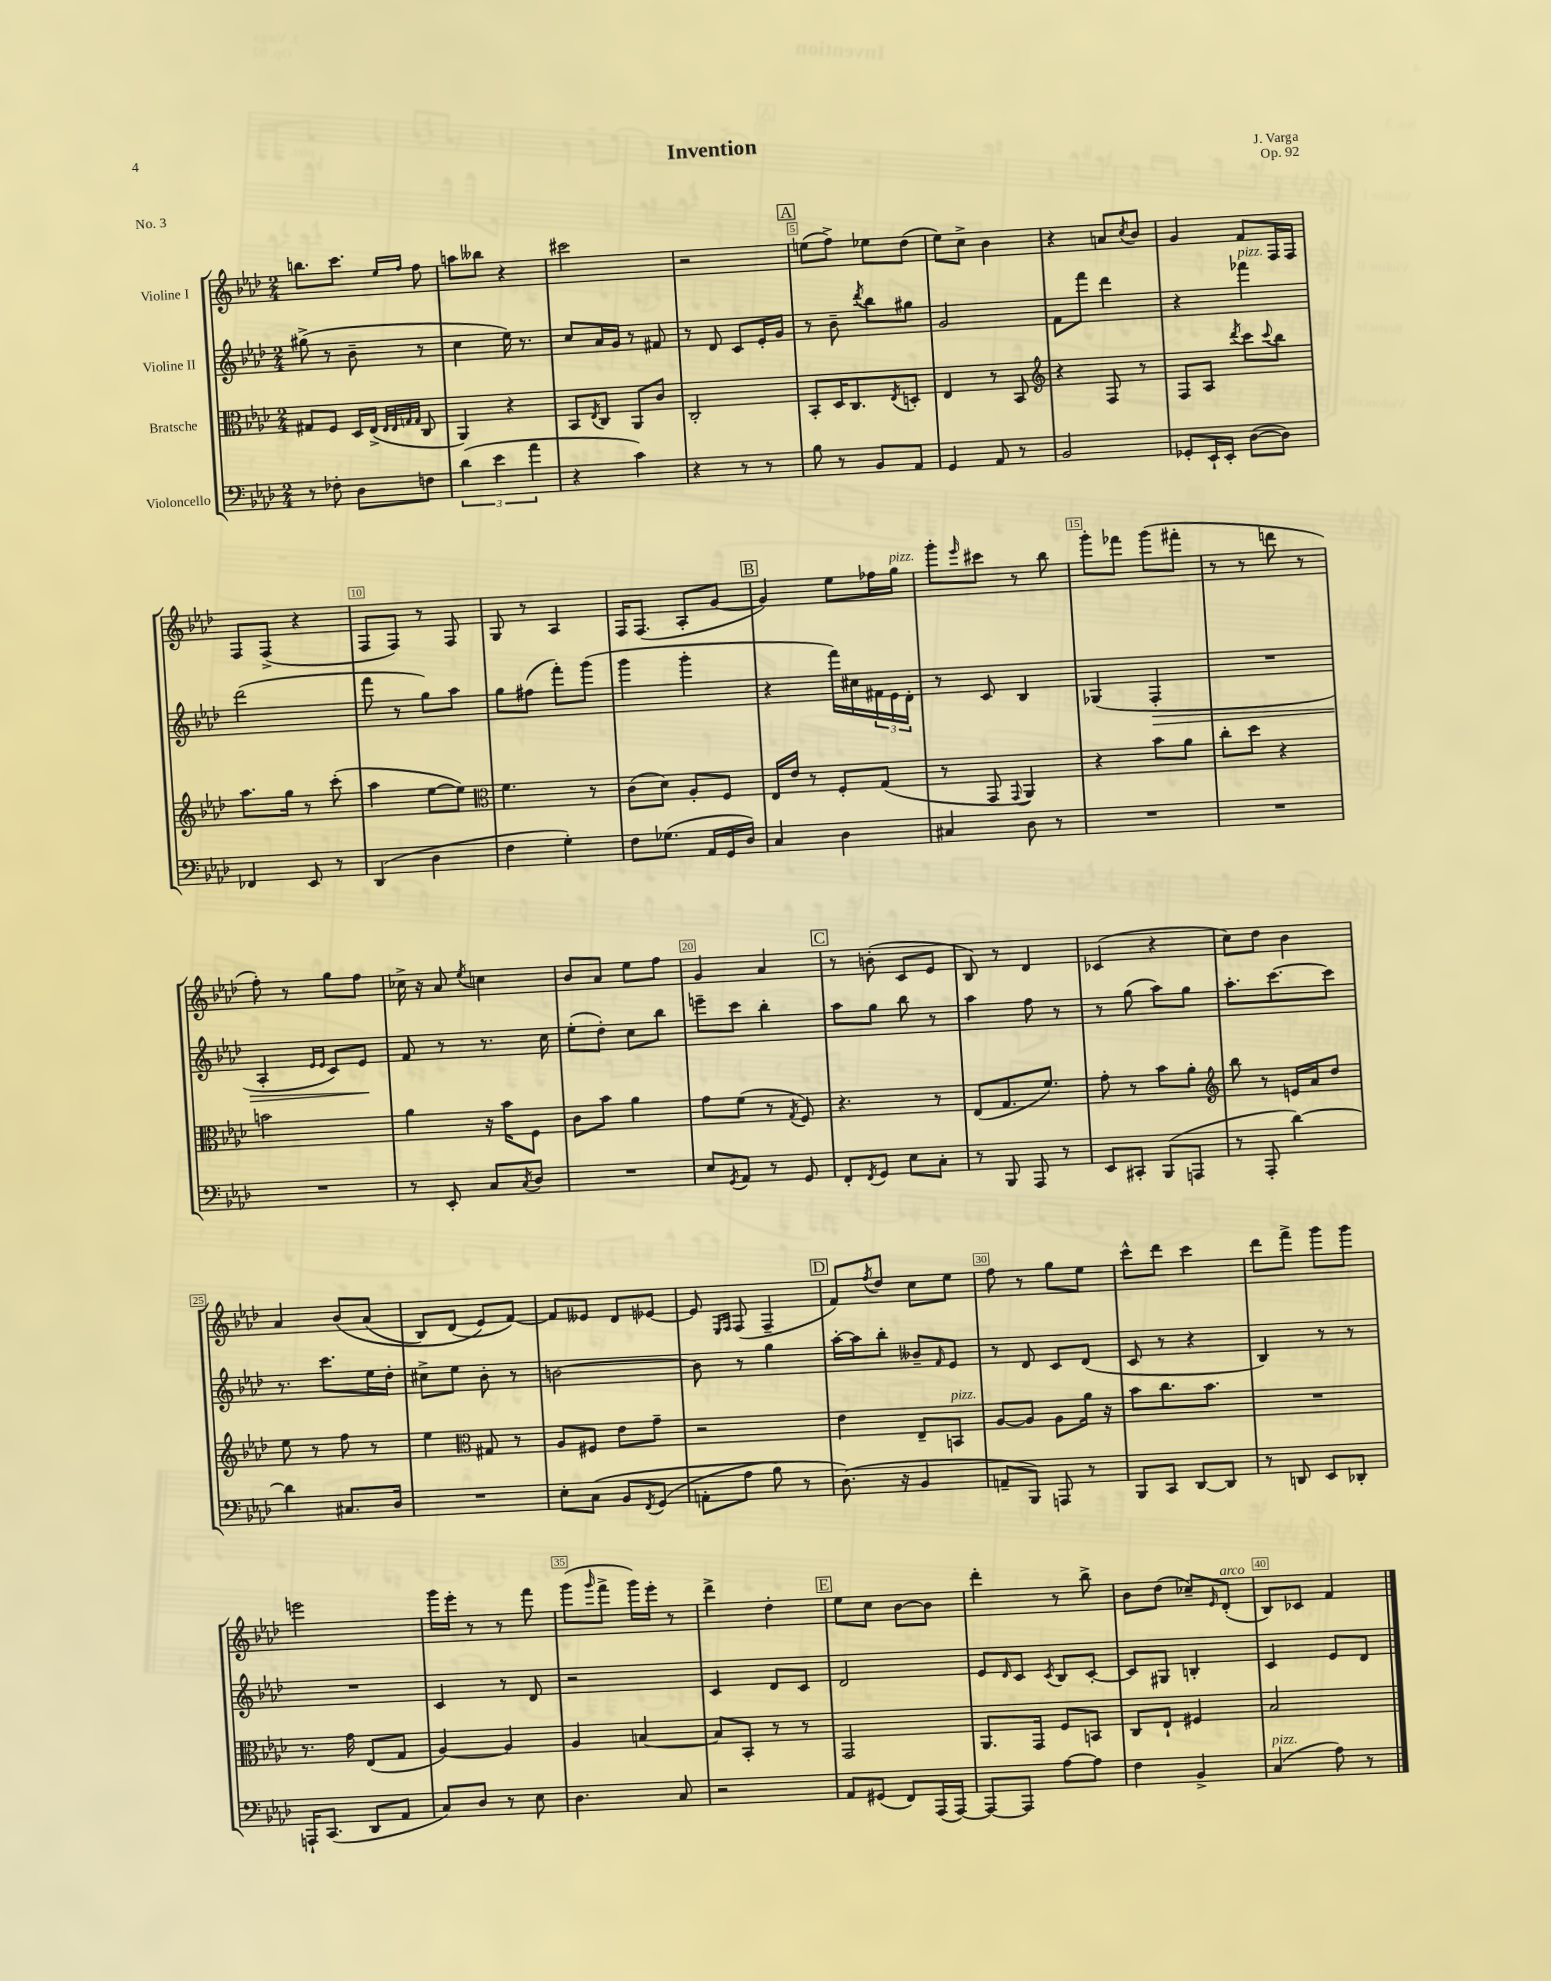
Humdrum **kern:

**kern	**kern	**kern	**dynam	**kern
*part4	*part3	*part2	*part2	*part1
*staff4	*staff3	*staff2	*staff2	*staff1
*I"Violoncello	*I"Bratsche	*I"Violine II	*	*I"Violine I
*clefF4	*clefC3	*clefG2	*	*clefG2
*k[b-e-a-d-]	*k[b-e-a-d-]	*k[b-e-a-d-]	*	*k[b-e-a-d-]
*M2/4	*M2/4	*M2/4	*	*M2/4
=1	=1	=1	=1	=1
8r	8G#X/L	(8gg#X^\	.	8.bbn\L
8F-X'\	8F/J	8r	.	.
.	.	.	.	8.ccc\J
8D-\L	16D-/LL	8b-~\	.	.
.	(16E-^/JJ	.	.	.
.	32qqE-/LLL	.	.	.
.	32qqE-/	.	.	.
.	32qqGn/	.	.	16qqee-/LL
.	32qqG/JJJ	.	.	16qqff/JJ
8Fn\J	8C/	8r	.	8ff\
=2	=2	=2	=2	=2
(6d-\	4AA-/)	4cc\	.	8aan\L
.	.	.	.	8bb--X\J
6e-\	.	.	.	.
.	4r	16ee-\)	.	4r
.	.	8.r	.	.
6a-\	.	.	.	.
=3	=3	=3	=3	=3
4r	8BB-/L	8cc/L	.	2ccc#X\
.	8qE-/	.	.	.
.	8C/J	16a-/L	.	.
.	.	16g/JJ	.	.
4c\)	8AA-/L	8r	.	.
.	8c/J	8f#X/	.	.
=4	=4	=4	=4	=4
4r	2C'/	8r	.	2r
.	.	8d-/	.	.
8r	.	8c/L	.	.
8r	.	16e-'/L	.	.
.	.	16g/JJ	.	.
!!LO:REH:place=s1:t=A
=5	=5	=5	=5	=5
8B-\	8BB-'/L	8r	.	(8een\L
8r	16D-/K	8b-~\	.	8ff^\J)
.	8.C/	.	.	.
.	.	8qddd-/	.	.
8BB-/L	.	8bb-\L	.	8ee-X\L
.	8qE-/	.	.	.
8AA-/J	8Dn'/J	8gg#X\J	.	(8dd-\J
=6	=6	=6	=6	=6
4GG/	4E-/	2g/	.	8ee-\L)
.	.	.	.	8cc^\J
8AA-/	8r	.	.	4b-\
8r	8BB-/	.	.	.
=7	=7	=7	=7	=7
*	*clefG2	*	*	*
2BB-/	4r	8f\L	.	4r
.	.	8fff\J	.	.
.	8F/	4ddd-\	.	8an/L
.	.	.	.	8qcc/
.	8r	.	.	8b-/J
=8	=8	=8	=8	=8
8GG-X'/L	8F/L	4r	.	4g/
16EE-`/L	8A-/J	.	.	.
16EE-'/JJ	.	.	.	.
.	8qddd-/	.	.	.
!	!	!LO:TX:a:i:t=pizz.	!	!
([8D-\L	8ccc\L	4fff-X\	.	8f/L
.	8qqccc/	.	.	.
8D-\J])	8bb-\J	.	.	16F/L
.	.	.	.	16F/JJ
!!LO:LB:g=z
=9	=9	=9	=9	=9
4FF-X/	8.aa-\L	(2ddd-\	.	8F/L
.	.	.	.	(8F^/J
.	16gg\Jk	.	.	.
8EE-/	8r	.	.	4r
8r	(8ccc'\	.	.	.
=10	=10	=10	=10	=10
(4DD-/	4aa-\	8fff\	.	8F/L
.	.	8r	.	8F/J)
4D-\	[8ee-\L	8gg\L)	.	8r
.	8ee-\J])	8aa-\J	.	8F/
=11	=11	=11	=11	=11
*	*clefC3	*	*	*
4F\	4.f\	8gg\L	.	8G/
.	.	(8ff#X\J	.	8r
4G'\)	.	8fff'\L)	.	4A-/
.	8r	(8ggg\J	.	.
=12	=12	=12	=12	=12
8F\L	(8c\L	4ggg\	.	16F/KL
.	.	.	.	(8.F/J
(8.G-X\J	8d-\J)	.	.	.
.	8A-'/L	4ggg'\	.	8A-'/L
16AA-/LL	.	.	.	.
16GG/	8F/J	.	.	[8g/J
16D-/JJ)	.	.	.	.
!!LO:REH:place=s1:t=B
=13	=13	=13	=13	=13
4C/	16E-/LL	4r	.	4g/])
.	16e-/JJ	.	.	.
.	8r	.	.	.
4D-\	8F'/L	16fff\LL)	.	8ee-\L
.	.	16cc#X\	.	.
.	(8G/J	24f#X\	.	16ff-X\L
.	.	24e-\	.	.
!	!	!	!	!LO:TX:a:i:t=pizz.
.	.	.	.	16gg\JJ
.	.	24d-'\JJ	.	.
=14	=14	=14	=14	=14
4C#X/	8r	8r	.	8ggg'\L
.	.	.	.	16qqeee-/
.	8GG/	8c/	.	8ccc#X\J
.	8qqGG/	.	.	.
8D-\	4AA-/)	4B-/	.	8r
8r	.	.	.	8bb-\
=15	=15	=15	=15	=15
2r	4r	(4G-X/	.	8ggg'\L
.	.	.	.	8fff-X\J
!	!	!	!LO:HP:b	!
.	8b-\L	4F'/	>	(8ggg\L
.	8a-\J	.	.	8fff#X'\J
=16	=16	=16	=16	=16
2r	8cc'\L	2r	.	8r
.	8dd-\J	.	.	8r
.	4r	.	.	8dddn\
.	.	.	.	8r
!!LO:LB:g=z
=17	=17	=17	=17	=17
2r	2bn\	4A-'/	.	8ff'\)
.	.	.	.	8r
.	.	16qqe-/LL	.	.
.	.	16qqe-/JJ	.	.
.	.	8c/L)	.	8gg\L
.	.	8e-/J	.	8ff\J
.	.	.	]	.
=18	=18	=18	=18	=18
8r	4a-\	8f/	.	16cc-X^\
.	.	.	.	16r
8EE-'/	.	8r	.	8a-/
.	.	.	.	8qee-/
8C/L	16r	8.r	.	4ccn\
.	16b-\KL	.	.	.
8qC/	.	.	.	.
8D-/J	8F\J	.	.	.
.	.	16cc\	.	.
=19	=19	=19	=19	=19
2r	8c\L	(8ee-'\L	.	8b-/L
.	8b-\J	8dd-'\J)	.	8a-/J
.	4a-\	8cc\L	.	8ee-\L
.	.	8bb-\J	.	8ff\J
=20	=20	=20	=20	=20
8E-/L	8g\L	8eeen~\L	.	4g/
8qGG/	.	.	.	.
8AA-/J	(8f\J	8ccc\J	.	.
8r	8r	4bb-'\	.	4a-/
.	8qG/	.	.	.
8GG/	8F/)	.	.	.
!!LO:REH:place=s1:t=C
=21	=21	=21	=21	=21
8FF'/L	4.r	8aa-\L	.	8r
8qFF/	.	.	.	.
8GG/J	.	8gg\J	.	(8bn'\
8E-\L	.	8bb-\	.	8c/L
8C'\J	8r	8r	.	8e-/J
=22	=22	=22	=22	=22
8r	(8E-/L	4aa-\	.	8B-/)
8BBB-/	8.G/	.	.	8r
8AAA-/	.	8ff\	.	4d-/
.	8.f/J)	.	.	.
8r	.	8r	.	.
=23	=23	=23	=23	=23
8EE-/L	8g'\	8r	.	(4c-X/
8CC#X'/J	8r	(8gg\	.	.
(8BBB-/L	8b-\L	8aa-\L)	.	4r
8AAAn/J	8a-'\J	8gg\J	.	.
=24	=24	=24	=24	=24
*	*clefG2	*	*	*
8r	8bb-\	8.aa-'\L	.	8cc\L)
8AAA-'/	8r	.	.	8dd-\J
.	.	[8.ccc\	.	.
[4d-\)	16en/LL	.	.	4b-\
.	16a-/J	.	.	.
.	8dd-/J	8ccc\J]	.	.
!!LO:LB:g=z
=25	=25	=25	=25	=25
4d-\]	8ee-\	8.r	.	4a-/
.	8r	.	.	.
.	.	8.ccc\L	.	.
8.C#X/L	8ff\	.	.	(8b-/L
.	8r	16ee-\L	.	(8a-/J
16D-/Jk	.	16dd-'\JJ	.	.
=26	=26	=26	=26	=26
2r	4ee-\	8cc#X^\L	.	8B-/L)
.	.	8ee-\J	.	(8d-/J
*	*clefC3	*	*	*
.	8G#X/	8b-'\	.	8e-/L)
.	8r	8r	.	[8f/J)
=27	=27	=27	=27	=27
8E-'\L	8A-/L	[2bn\	.	8f/L]
(8C\J	8F#X/J	.	.	8e--X/J
8BB-/L	8e-\L	.	.	8d-/L
8qFF/	.	.	.	.
(8GG/J	8g~\J	.	.	[8e-X/J
=28	=28	=28	=28	=28
8AAn'\L	2r	8b\]	.	8e-/]
.	.	.	.	16qqE-/LL
.	.	.	.	16qqF/JJ
8A-\J	.	8r	.	(8F/
8B-\)	.	4gg\	.	4F~/
8r	.	.	.	.
!!LO:REH:place=s1:t=D
=29	=29	=29	=29	=29
(8.D-\)	4e-\	[16aa-'\LL	.	8f/L)
.	.	16aa-\J]	.	.
.	.	.	.	8qff/
.	.	8bb-'\J	.	8dd-/J
16r	.	.	.	.
4BB-/	8E-~/L	8b--X~/L	.	8cc\L
.	.	16qqf/	.	.
!	!LO:TX:a:i:t=pizz.	!	!	!
.	8BBn/J	8e-/J	.	8ee-\J
=30	=30	=30	=30	=30
8AAn~/L	[8A-/L	8r	.	8ff\
8BBB-/J)	8A-/J]	8d-/	.	8r
8AAAn/	8A-\L	8c/L	.	8gg\L
8r	16a-\Jk	(8d-/J	.	8ee-\J
.	16r	.	.	.
=31	=31	=31	=31	=31
8BBB-/L	8b-\L	8c/	.	8ccc^^\L
8CC/J	8.cc\	8r	.	8ddd-\J
[8DD-/L	.	4r	.	4ccc\
.	8.b-\J	.	.	.
8DD-/J]	.	.	.	.
=32	=32	=32	=32	=32
8r	2r	4B-/)	.	8ddd-\L
8DDn/	.	.	.	8fff^\J
8EE-/L	.	8r	.	8ggg\L
8DD-X'/J	.	8r	.	8ggg\J
!!LO:LB:g=z
=33	=33	=33	=33	=33
16AAAn`/KL	8.r	2r	.	2eeen\
(8.CC/J	.	.	.	.
.	16g\	.	.	.
8DD-/L	(8E-/L	.	.	.
8AA-/J	8G/J	.	.	.
=34	=34	=34	=34	=34
8C/L)	[4A-/)	4c/	.	16ggg\LL
.	.	.	.	16eee-'\JJ
8D-/J	.	.	.	8r
8r	4A-/]	8r	.	8r
8E-\	.	8d-/	.	8fff\
=35	=35	=35	=35	=35
4.D-\	4A-/	2r	.	(8ggg\L
.	.	.	.	16qqggg/
.	.	.	.	8fff^\J
.	[4Bn/	.	.	16ggg\LL)
.	.	.	.	16eee-'\JJ
8C/	.	.	.	8r
=36	=36	=36	=36	=36
2r	8B/L]	4c/	.	4ddd-^\
.	8BB-'/J	.	.	.
.	8r	8d-/L	.	4dd-'\
.	8r	8c/J	.	.
!!LO:REH:place=s1:t=E
=37	=37	=37	=37	=37
8AA-/L	2GG/	2d-/	.	8ee-\L
(8GG#X/J	.	.	.	8cc\J
8FF/L)	.	.	.	[8b-\L
(16AAA-/L	.	.	.	8b-\J]
[16AAA-/JJ)	.	.	.	.
=38	=38	=38	=38	=38
8AAA-/L_	8.AA-/L	8e-/L	.	4ddd-'\
.	.	16qqd-/	.	.
8AAA-/J]	.	8c/J	.	.
.	16GG/Jk	.	.	.
.	.	8qc/	.	.
[8A-\L	8F/L	8B-/L	.	8r
8A-\J]	8BBn/J	[8c'/J	.	8bb-^\
=39	=39	=39	=39	=39
4F\	8C/L	8c/L]	.	8b-\L
.	8E-`/J	8G#X/J	.	(8dd-\J
4BB-^/	4F#X/	4Bn'/	.	8cc-X~/L)
.	.	.	.	16qqe-/
!	!	!	!	!LO:TX:a:i:t=arco
.	.	.	.	(8d-'/J
=40	=40	=40	=40	=40
!LO:TX:a:i:t=pizz.	!	!	!	!
(4C/	2B-/	4c/	.	8B-/L)
.	.	.	.	8c-X/J
8A-\)	.	8e-/L	.	4f/
8r	.	8d-/J	.	.
==	==	==	==	==
*-	*-	*-	*-	*-
